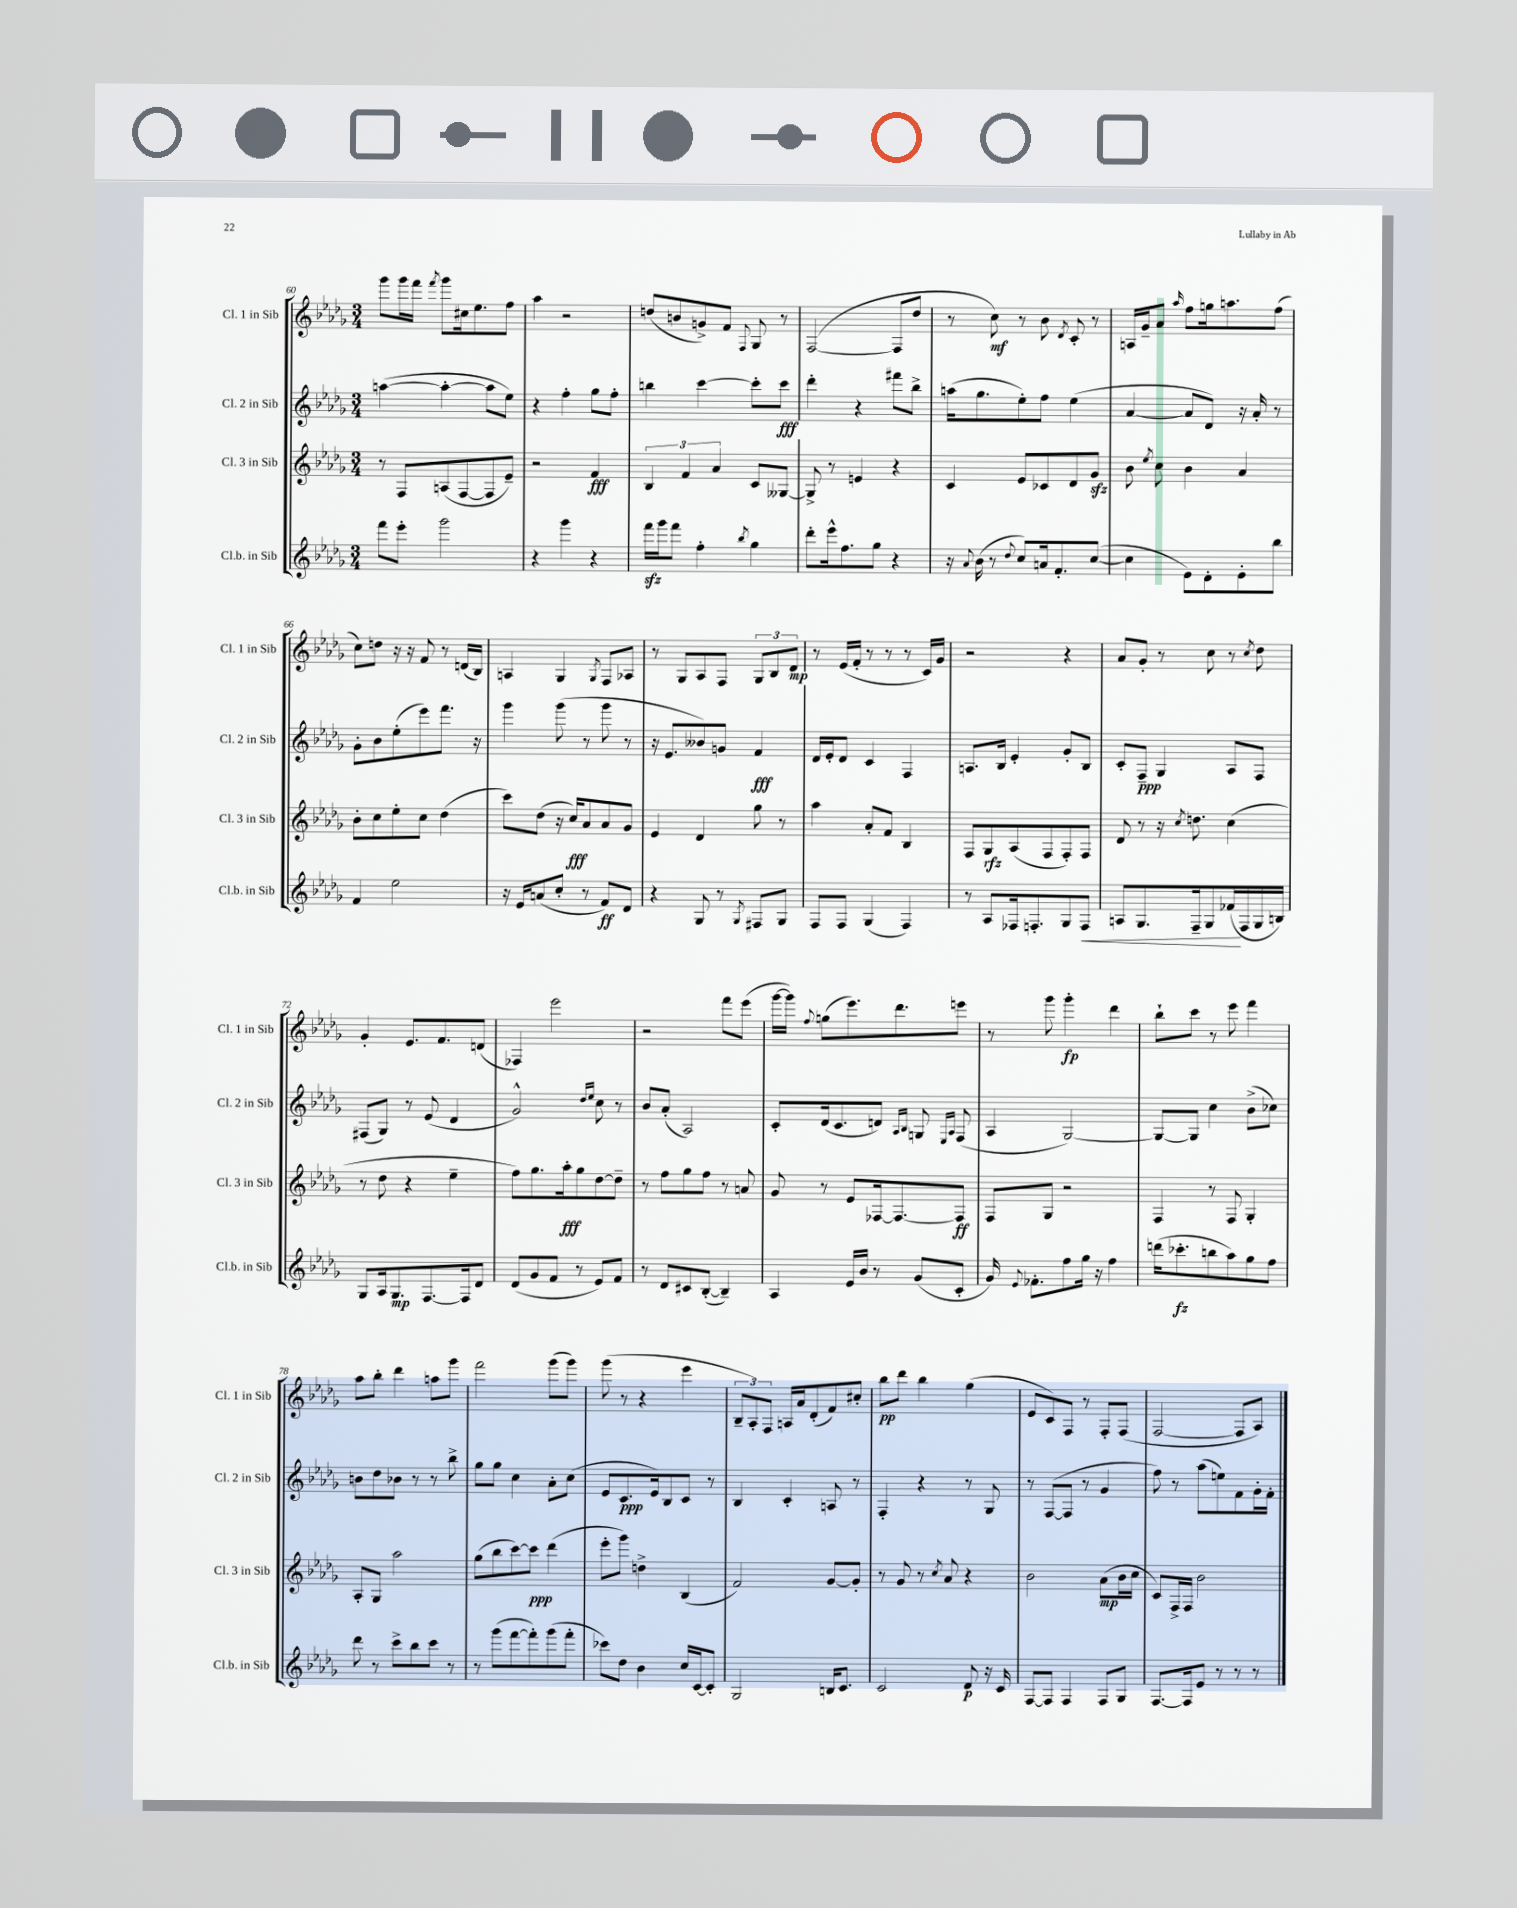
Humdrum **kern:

**kern	**kern	**kern	**kern
*staff4	*staff3	*staff2	*staff1
*clefG2	*clefG2	*clefG2	*clefG2
*k[b-e-a-d-g-]	*k[b-e-a-d-g-]	*k[b-e-a-d-g-]	*k[b-e-a-d-g-]
*M3/4	*M3/4	*M3/4	*M3/4
8fff	8r	([4aa	8ggg-
8eee-'	8F	.	16ggg-
.	.	.	16fff
.	.	.	8qfff
2ggg-	(8A	4aa'_	8ggg-
.	[8F	.	16cc#
.	.	.	8.ee-
.	8F]	8aa]	.
.	8e-~)	8ee-)	8ff
=	=	=	=
4r	2r	4r	4aa-
4ggg-	.	4ff'	2r
4r	4f	8gg-	.
.	.	8ff'	.
=	=	=	=
16fff	6B-	4bb	(8dd
16ggg-	.	.	.
8fff	.	.	8b
.	6f	.	.
4ff'	.	[4ccc	8g^)
.	6a-	.	.
.	.	.	8f
8qbb-	.	.	8qqF
4gg-	8c	8ccc']	8G-
.	[8G--	8ccc	8r
=	=	=	=
8ddd-'	8G--^]	4ddd-'	([2F
16eee-^^	8r	.	.
8.ff	.	.	.
.	4e	4r	.
8gg-	.	.	.
4r	4r	8fff#	8F]
.	.	8bb-^	8dd-
=	=	=	=
16r	4c	(16aa	8r
8qqa-	.	.	.
(16b-	.	8.gg-	.
8r	.	.	8cc)
8qqdd-	.	.	.
8cc)	8e-	8ee-')	8r
16a	8c-	8ff	8b-
8.f'	.	.	.
.	.	.	8qd-
.	8d-	(4ee-	8c'
([8cc	8g-	.	8r
=	=	=	=
4cc]	8b-	[4a-	16A
.	.	.	16g-~
.	8qee-	.	.
.	8cc	.	8a-
.	.	.	16qqaa-
8e-)	4b-	8a-]	8ff
8d-'	.	8d-)	16gg
.	.	.	8.aa
8e-'	4a-	16r	.
.	.	16a-'	.
8bb-	.	8r	(8ff
=	=	=	=
4f	8b-'	8g-'	8cc)
.	8cc	8b-	8dd
2ee-	8ee-'	(8ee-'	16r
.	.	.	16r
.	8cc	8eee-)	8f
.	(4dd-	8.fff	8r
.	.	.	(16d
.	.	16r	16B-)
=	=	=	=
16r	8ccc)	4ggg-	4A
16e-	.	.	.
(8a	(8dd-	.	.
8cc'	16r	(8ggg-	4G-
.	16cc)	.	.
8r	8a-	8r	.
.	.	.	8qG-
8f)	8a-	8ggg-	8F
8d-	8g-	8r	8A-
=	=	=	=
4r	4e-	16r	8r
.	.	8.e-	.
.	.	.	8G-
8G-	4d-	8b--)	8A-
8r	.	8g	8F
8qG-	.	.	.
8F#	8gg-	4f	12G-
.	.	.	12B-
8G-	8r	.	.
.	.	.	12d-
=	=	=	=
8F	4aa-	16d-	8r
.	.	16e-'	.
8F	.	8d-	(16e-
.	.	.	16f'
(4G-	8a-'	4c	8r
.	8f	.	8r
4F)	4B-	4F	8r
.	.	.	16c)
.	.	.	16g-
=	=	=	=
8r	8F	8.A	2r
8A-	8G-	.	.
.	.	16B-	.
16F-	(8A-	4e-'	.
8.F'	.	.	.
.	8F	.	.
8G-	8F')	8g-'	4r
8F	8F	8B-	.
=	=	=	=
8A	8d-	8c'	8a-
8.G-	8r	8F~	8g-'
.	16r	4G-	8r
.	8qcc	.	.
16F~	8.dd	.	.
8G-	.	.	8cc
(16f-	(4cc	8A-	8r
16F	.	.	.
.	.	.	8qcc
16G-	.	8F	8dd-
16B)	.	.	.
=	=	=	=
8G-	8r	(8F#	4g-'
16A-	8dd-	8G-)	.
8.G-	.	.	.
.	4r	8r	8.e-
[8.F	.	(8e-	.
.	.	.	8.f
.	4ee-~	4d-	.
16F]	.	.	.
8d-	.	.	(8d
=	=	=	=
(8d-	8ff)	2g-^^)	4F-)
8g-	8.gg-	.	.
8f	.	.	2eee-
.	16aa-'	.	.
8r	8gg-	.	.
.	.	16qqdd-	.
.	.	16qqee-	.
8e-)	[8dd-	8cc	.
8f	8dd-~]	8r	.
=	=	=	=
8r	8r	8b-	2r
8d-	8ff	(8a-'	.
8c#	8gg-	2A-)	.
([8B-'	8ff	.	.
4B-~])	8r	.	8fff
.	8a	.	(8eee-
=	=	=	=
4A-	8g-	8c'	[16ggg-
.	.	.	16ggg-])
.	.	.	8qqff
.	8r	(16d-	(8gg
.	.	8.c	.
16e-	8e-	.	8.eee-)
16b-	.	.	.
8r	[16F-	8d)	.
.	8.F-_	.	8.ddd-
.	.	16qqA-	.
.	.	16qqB-	.
(8g-	.	8G	.
.	.	16qqE-	.
.	.	16qqA-	.
8c'	8F-]	(8F	8eee
=	=	=	=
16g-)	8F	4A-	8r
8qqe-	.	.	.
8.f-'	.	.	.
.	8G-	.	8ggg-
8ff	2r	[2G-)	4ggg-'
16gg-	.	.	.
16r	.	.	.
4ff	.	.	4ddd-
=	=	=	=
(16ddd	4F	8G-_	8bb-`
8.ccc-'	.	.	.
.	.	8G-]	8ccc
8bb	8r	4cc	8r
8aa-)	8F	.	8eee-
8gg-	4G-'	(8b-^	4fff
8ff	.	8cc-)	.
=	=	=	=
8ddd-	8A-'	8b	8aa-
8r	8G-	8dd-	8bb-'
8ccc^	2aa-	8b-	4ddd-
8bb-	.	8r	.
8ccc	.	8r	8aa
8r	.	8bb-^	8ggg-
=	=	=	=
8r	(8gg-	8gg-	2fff
(8ggg-	8bb-	8gg-	.
[8fff	[8ccc)	4cc	.
8fff'])	8ccc]	.	.
(8ggg-	(4ddd-	8a-'	(8ggg-
8fff'	.	(8cc	8ggg-)
=	=	=	=
8ccc-)	8eee-'	8e-	(8ggg-
8dd-	8ggg-)	8.c	8r
4b-	4dd^	.	4r
.	.	16e-)	.
.	.	8B-	.
16cc	(4B-	8c	4eee-
[16c	.	.	.
8c']	.	8r	.
=	=	=	=
2G-	2f)	4B-	12B-~
.	.	.	12A-')
.	.	.	12F
.	.	4c'	16A
.	.	.	16a-
.	.	.	(8d-'
16B	[8g-	8A	8f)
8.c	.	.	.
.	8g-']	8r	8cc#'
=	=	=	=
2c	8r	4F'	8bb-
.	8g-	.	8ddd-
.	8r	4r	4bb-
.	8qcc	.	.
.	8a-	.	.
8d-	4r	8r	(4gg-
16r	.	8G-	.
16c	.	.	.
=	=	=	=
[8F	2b-	8r	8e-
8F]	.	([8F	8c)
4F	.	8F]	8F
.	.	8r	8r
8F	(8a-	4g-	8F'
8G-	16b-	.	(8F
.	16cc	.	.
=	=	=	=
[8.F	8c)	8ff)	[2F
.	16F^	8r	.
16F]	16F	.	.
8e-	2b-	(8aa-	.
8r	.	8ee)	.
8r	.	8f	8F]
8r	.	16g-'	8A-)
.	.	16f'	.
==	==	==	==
*-	*-	*-	*-
